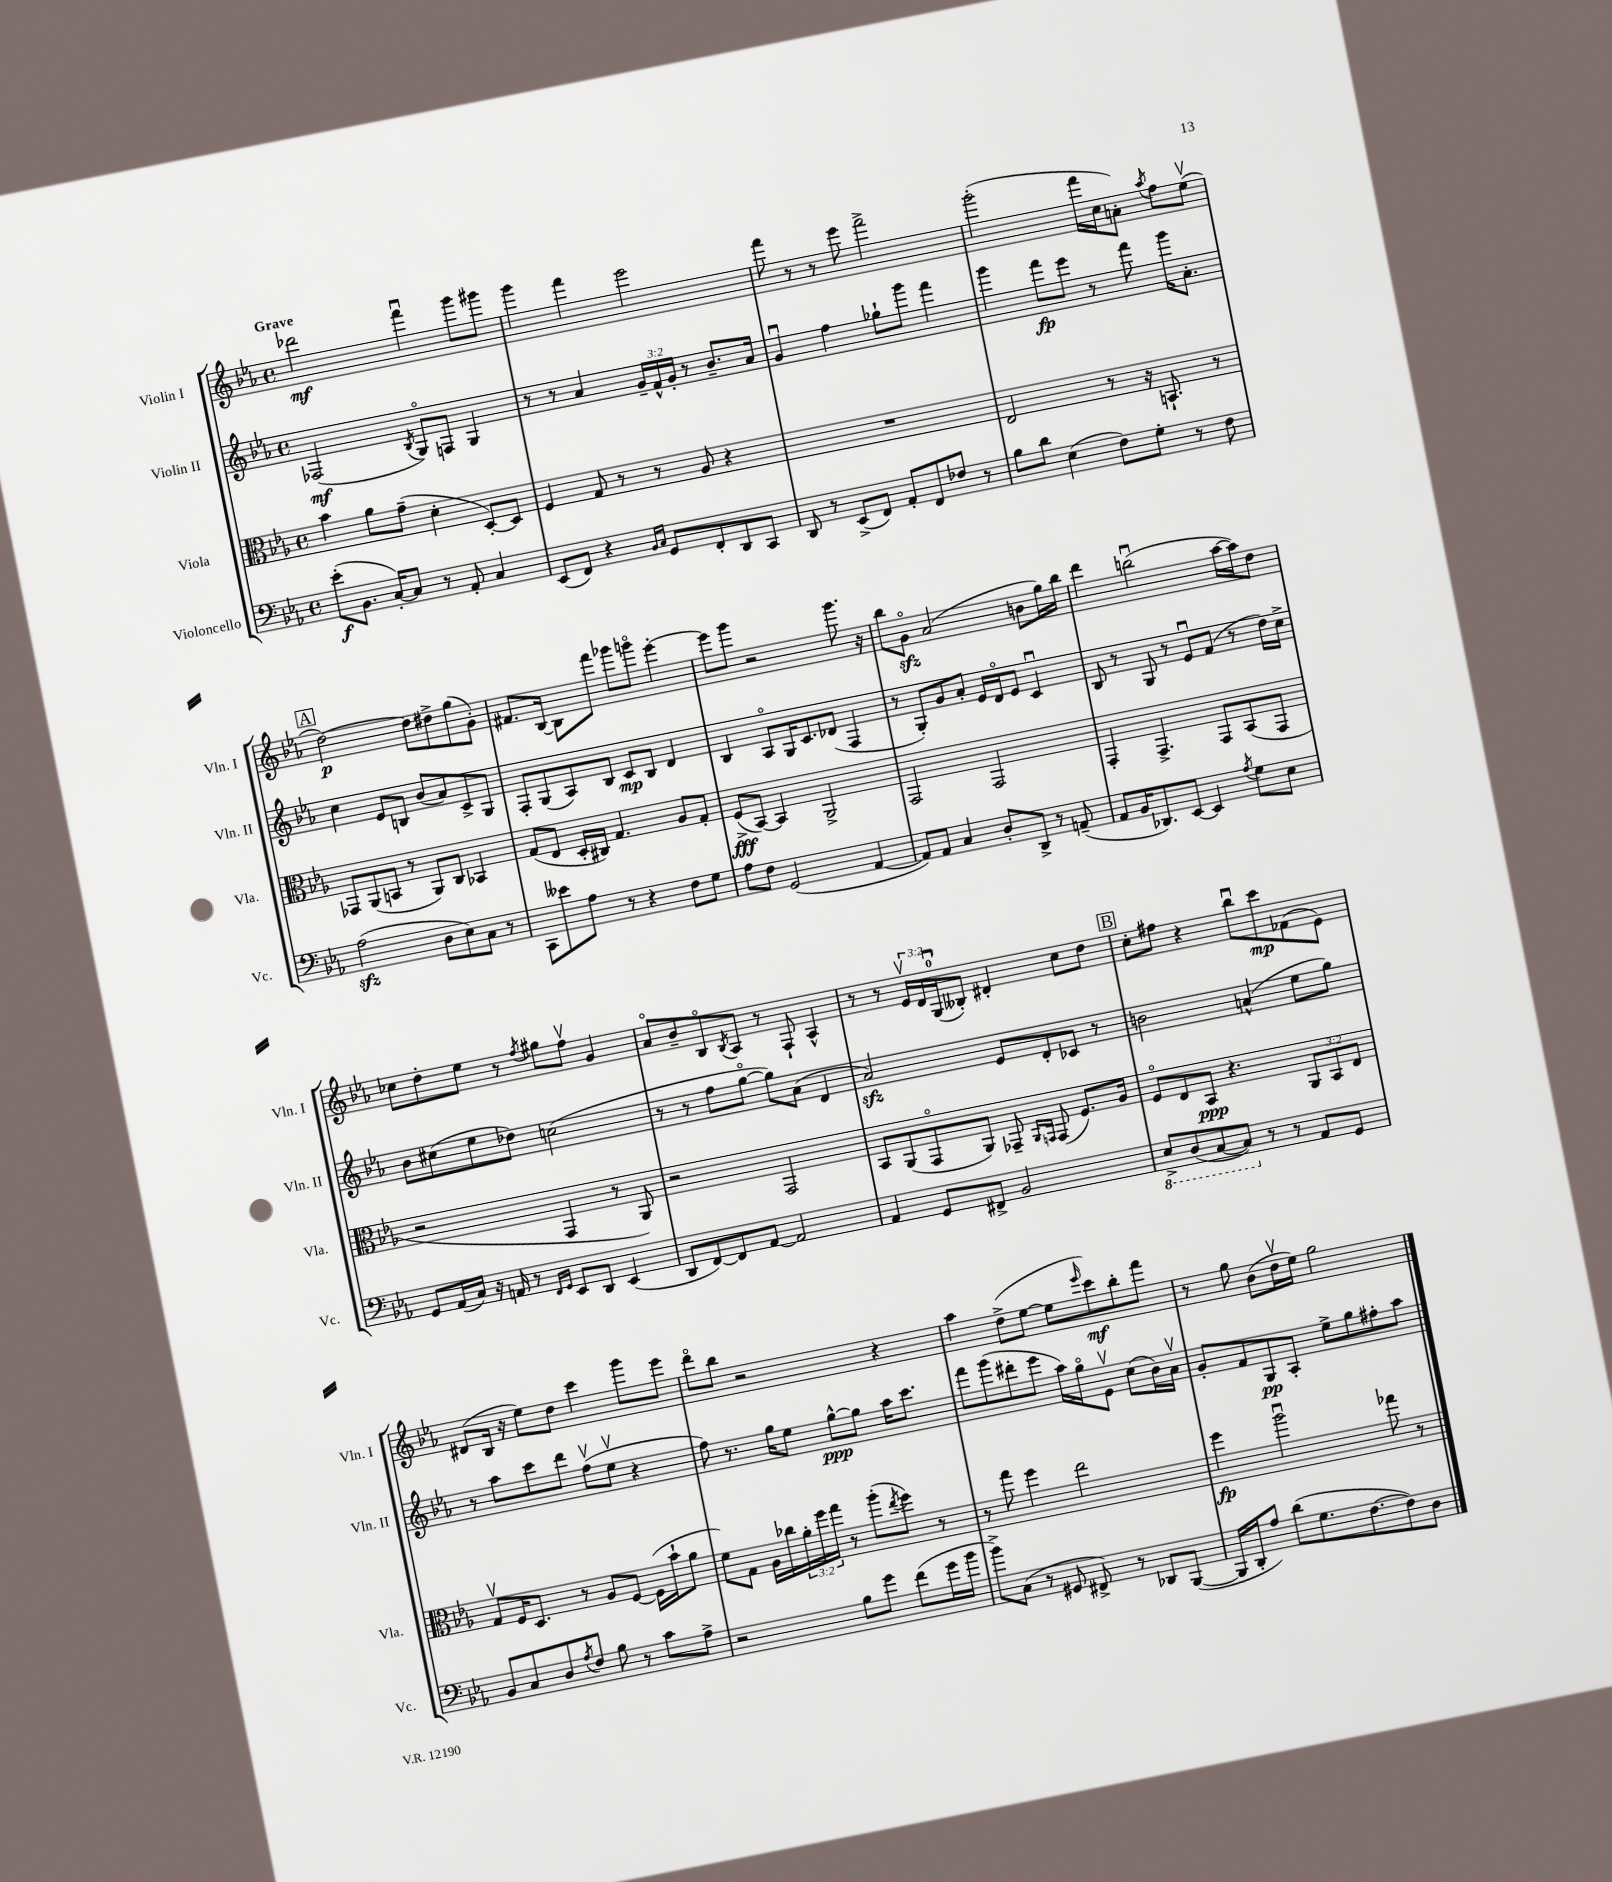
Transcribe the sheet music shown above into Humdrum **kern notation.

**kern	**dynam	**kern	**dynam	**kern	**dynam	**kern	**dynam
*part4	*part4	*part3	*part3	*part2	*part2	*part1	*part1
*staff4	*staff4	*staff3	*staff3	*staff2	*staff2	*staff1	*staff1
*I"Violoncello	*	*I"Viola	*	*I"Violin II	*	*I"Violin I	*
*I'Vc.	*	*I'Vla.	*	*I'Vln. II	*	*I'Vln. I	*
*clefF4	*	*clefC3	*	*clefG2	*	*clefG2	*
*k[b-e-a-]	*	*k[b-e-a-]	*	*k[b-e-a-]	*	*k[b-e-a-]	*
*M4/4	*	*M4/4	*	*M4/4	*	*M4/4	*
*met(c)	*	*met(c)	*	*met(c)	*	*met(c)	*
=1	=1	=1	=1	=1	=1	=1	=1
!	!	!	!	!	!	!LO:TX:a:B:t=Grave	!
(8e-'\L	f	4b-\	.	(2F-X/	mf	2ddd-X\	mf
8.BB-\J	.	.	.	.	.	.	.
.	.	8a-\L	.	.	.	.	.
[16C'/KL)	.	.	.	.	.	.	.
8C/J]	.	(8g~\J	.	.	.	.	.
.	.	.	.	8qB-/	.	.	.
8r	.	4d'\	.	8G/L)	.	4fffu\	.
8AA-'/	.	.	.	8Fn/J	.	.	.
4C/	.	[8D'/L)	.	4G/	.	8ggg\L	.
.	.	8D/J]	.	.	.	8ggg#X\J	.
=2	=2	=2	=2	=2	=2	=2	=2
(8EE-/L	.	4F/	.	8r	.	4ggg\	.
8FF/J)	.	.	.	8r	.	.	.
4r	.	8G/	.	4a-/	.	4fff\	.
.	.	8r	.	.	.	.	.
16qqBB-/LL	.	.	.	.	.	.	.
16qqC/JJ	.	.	.	.	.	.	.
8GG/L	.	8r	.	24g~/LL	.	2eee-\	.
.	.	.	.	24f^^/	.	.	.
.	.	.	.	24g'/JJ	.	.	.
8FF'/	.	8A-/	.	8r	.	.	.
8DD/	.	4r	.	8.b-~/L	.	.	.
8CC/J	.	.	.	.	.	.	.
.	.	.	.	16a-/Jk	.	.	.
=3	=3	=3	=3	=3	=3	=3	=3
8DD/	.	1r	.	4gu/	.	8fff\	.
8r	.	.	.	.	.	8r	.
(8EE-^/L	.	.	.	4ff\	.	8r	.
8FF/J)	.	.	.	.	.	8eee-\	.
8AA-'/L	.	.	.	8gg-X`\L	.	2fff^\	.
8FF/	.	.	.	8ggg\J	.	.	.
8F-X/J	.	.	.	4fff\	.	.	.
8r	.	.	.	.	.	.	.
=4	=4	=4	=4	=4	=4	=4	=4
8B-\L	.	2E-/	.	4ggg\	.	(2ggg'\	.
8d\J	.	.	.	.	.	.	.
(4E-\	.	.	.	8fff\L	fp	.	.
.	.	.	.	8eee-\J	.	.	.
8F\L)	.	8r	.	8r	.	16fff\LL	.
.	.	.	.	.	.	16cc\J	.
8G'\J	.	16r	.	8fff\	.	8an'\J)	.
.	.	8.BBn`/	.	.	.	.	.
.	.	.	.	.	.	8qaa-/	.
8r	.	.	.	16ggg\KL	.	8ff\L	.
.	.	.	.	8.a-'\J	.	.	.
8F\	.	8r	.	.	.	(8ee-v\J	.
!!LO:LB:g=z
!!LO:REH:place=s1:t=A
=5	=5	=5	=5	=5	=5	=5	=5
(2A-zz\	.	8GG-X/L	.	4cc\	.	[2dd\)	p
.	.	(8AA-/	.	.	.	.	.
.	.	8BBn/J	.	8e-/L	.	.	.
.	.	8r	.	8Bn/J	.	.	.
8D\L	.	8AA-/L)	.	(8b-/L	.	8dd\L]	.
8E-\)	.	8C/J	.	8a-/)	.	8dd#X^\	.
8C\J	.	4BB-X/	.	8c^/	.	(8gg\	.
8r	.	.	.	8G/J	.	8g'\J)	.
=6	=6	=6	=6	=6	=6	=6	=6
8CC\L	.	(8G/L	.	8F'/L	.	8.f#X/L	.
8e--X\	.	8E-/J	.	(8G/	.	.	.
.	.	.	.	.	.	[16B-/Jk	.
8A-\J	.	16D'/LL	.	8A-/)	.	8B-\L]	.
.	.	16C#X/JJ)	.	.	.	.	.
8r	.	4.G/	.	8B-/J	.	8fff\J	.
4r	.	.	.	8c/L	mp	8ggg-X\L	.
.	.	.	.	8B-/J	.	8gggn\J	.
8F\L	.	8A-/L	.	4d/	.	[4eee-'\	.
8G\J	.	8G'/J	.	.	.	.	.
=7	=7	=7	=7	=7	=7	=7	=7
8A-\L	.	(8F^/L	fff	4B-/	.	8eee-\L]	.
8F\J	.	[8BB-/J)	.	.	.	8ggg\J	.
(2GG/	.	4BB-/]	.	8A-/L	.	2r	.
.	.	.	.	16G/K	.	.	.
.	.	.	.	8.c/	.	.	.
.	.	2AA-^/	.	.	.	.	.
.	.	.	.	(8d-X/J	.	.	.
[4AA-/	.	.	.	4F/	.	8.ggg\	.
.	.	.	.	.	.	16r	.
=8	=8	=8	=8	=8	=8	=8	=8
8AA-/L])	.	2GG/	.	8r	.	8bb-\L	.
8AA-/J	.	.	.	8G'/L)	.	8gzz\J	.
4C/	.	.	.	8g/	.	(2a-/	.
.	.	.	.	8a-'/J	.	.	.
8D'/L	.	2GG/	.	16e-/LL	.	.	.
.	.	.	.	16d/J	.	.	.
8DD^/J	.	.	.	8e-/J	.	.	.
8r	.	.	.	4cu/	.	8bn\L	.
(8AAn~/	.	.	.	.	.	16gg\L)	.
.	.	.	.	.	.	16bb-\JJ	.
=9	=9	=9	=9	=9	=9	=9	=9
8AA-/L	.	4GG'/	.	8B-/	.	4ddd\	.
16BB-/K	.	.	.	8r	.	.	.
8.DD-X/)	.	.	.	.	.	.	.
.	.	4.GG^/	.	8G/	.	(2bbnu\	.
[8EE-/J	.	.	.	8r	.	.	.
4EE-/]	.	.	.	8e-u/L	.	.	.
.	.	8GG/L	.	(8f/J	.	.	.
8qA-/	.	.	.	.	.	.	.
8G\L	.	(8BB-/	.	8r	.	[16aa-\LL	.
.	.	.	.	.	.	16aa-\J])	.
8E-\J	.	8GG/J	.	16dd\LL)	.	8dd\J	.
.	.	.	.	16cc^\JJ	.	.	.
!!LO:LB:g=z
=10	=10	=10	=10	=10	=10	=10	=10
8GG/L	.	2r	.	8b-\L	.	8cc-X\L	.
(16AA-/L	.	.	.	(8cc#X\	.	8dd'\	.
16C/JJ)	.	.	.	.	.	.	.
16r	.	.	.	8ee-\	.	8ee-\J	.
16AAn/	.	.	.	.	.	.	.
8r	.	.	.	8dd-X\J)	.	8r	.
16qqFF/LL	.	.	.	.	.	.	.
16qqGG/JJ	.	.	.	.	.	8qff/	.
8EE-/L	.	4GG/	.	(2ccn\	.	8gg#X\L	.
8DD/J	.	.	.	.	.	8ffv\J	.
(4EE-/	.	8r	.	.	.	4g/	.
.	.	8AA-/)	.	.	.	.	.
=11	=11	=11	=11	=11	=11	=11	=11
8DD/L	.	2r	.	8r	.	8a-/L	.
[8FF/)	.	.	.	8r	.	8b-~/	.
8FF/]	.	.	.	8ff\L	.	8B-/	.
.	.	.	.	.	.	8qB-/	.
[8AA-/J	.	.	.	[8gg\J	.	8A-/J	.
2AA-/]	.	2GG/	.	8gg\L])	.	8r	.
.	.	.	.	(8a-\J	.	8F`/	.
.	.	.	.	4d/	.	4A-^^/	.
=12	=12	=12	=12	=12	=12	=12	=12
4AA-/	.	8BB-/L	.	2a-zz/)	.	8r	.
.	.	(8AA-/	.	.	.	8r	.
8GG/L	.	8GG/	.	.	.	24e-v/LL	.
.	.	.	.	.	.	24d/	.
.	.	.	.	.	.	(24Gu/J	.
8FF#X^/J	.	8AA-/J)	.	.	.	8B--X'/J)	.
2BB-/	.	8GG-X~/	.	8e-/L	.	4d#X'/	.
.	.	16qqAA-/LL	.	.	.	.	.
.	.	16qqGGn/JJ	.	.	.	.	.
.	.	(8GG/	.	8d'/	.	.	.
.	.	8.F/L)	.	8c-X/J	.	8cc\L	.
.	.	.	.	8r	.	8dd\J	.
.	.	16A-/Jk	.	.	.	.	.
!!LO:REH:place=s1:t=B
=13	=13	=13	=13	=13	=13	=13	=13
*8ba	*	*	*	*	*	*	*
8EE-^/L	.	8F/L	.	2bn\	.	8cc'\L	.
(8DD/	.	8E-/	.	.	.	8ff#X\J	.
[8CC/	.	8BB-/J	ppp	.	.	4r	.
8CC/J])	.	4.r	.	.	.	.	.
*X8ba	*	*	*	*	*	*	*
8r	.	.	.	(4an^^/	.	8bb-u\L	.
8r	.	.	.	.	.	8ccc\	mp
8AA-/L	.	12AA-/L	.	8ee-\L	.	(8f-X\	.
.	.	12BB-/	.	.	.	.	.
8GG/J	.	.	.	8gg\J)	.	8e-\J)	.
.	.	12E-/J	.	.	.	.	.
!!LO:LB:g=z
=14	=14	=14	=14	=14	=14	=14	=14
8BB-/L	.	8Gv/L	.	8r	.	(8d#X/L	.
8C/	.	16F/K	.	8aa-\L	.	16B-/Jk	.
.	.	8.D/J	.	.	.	16r	.
8D/	.	.	.	8ccc\	.	8ee-\L)	.
8qA-/	.	.	.	.	.	.	.
8F/J	.	8r	.	8ddd\J	.	8dd\J	.
8B-\	.	8A-/L	.	(8ffv\L	.	4ccc\	.
8r	.	[8F/J	.	8ee-v\J	.	.	.
8c\L	.	(16F\LL]	.	4r	.	8ggg\L	.
.	.	16b-`\J	.	.	.	.	.
8A-^\J	.	8a-\J	.	.	.	8eee-\J	.
=15	=15	=15	=15	=15	=15	=15	=15
2r	.	8f\L)	.	8ff\)	.	8ddd\L	.
.	.	8G\J	.	8.r	.	8bb-\J	.
.	.	16A-\LL	.	.	.	2r	.
.	.	16cc-X\	.	16gg\KL	.	.	.
.	.	24a-'\	.	8ee-\J	.	.	.
.	.	24ff\	.	.	.	.	.
.	.	24gg\JJ	.	.	.	.	.
8B-\L	.	8r	.	[8gg^^\L	ppp	.	.
8g\J	.	(8aa-'\L	.	8gg\J]	.	.	.
.	.	8qee-/	.	.	.	.	.
(8f\L	.	8ff\J)	.	16aa-\KL	.	4r	.
.	.	.	.	8.ccc\J	.	.	.
16g\L	.	8r	.	.	.	.	.
16b-\JJ	.	.	.	.	.	.	.
=16	=16	=16	=16	=16	=16	=16	=16
8b-^\L)	.	8r	.	8fff\L	.	4aa-\	.
(8C\J	.	8gg\	.	(8ggg\	.	.	.
8r	.	4ff\	.	8ddd#X'\	.	(8dd^\L	.
8GG#X/	.	.	.	8eee-\J	.	[8ee-\J	.
8FF#X^/)	.	2ee-\	.	16aa-\LL)	.	8ee-\L]	.
.	.	.	.	16gg\J	.	.	.
.	.	.	.	.	.	16qqeee-/	.
8r	.	.	.	8e-v\J	.	8ccc\)	mf
8DD-X/L	.	.	.	(8cc\L	.	8bb-'\	.
([8BBB-/J	.	.	.	16b-\L)	.	8fff\J	.
.	.	.	.	16a-v\JJ	.	.	.
=17	=17	=17	=17	=17	=17	=17	=17
16BBB-/LL]	.	4ff\	fp	8g'/L	.	8r	.
16DD'/J	.	.	.	.	.	.	.
8A-/J)	.	.	.	8f/	.	8gg\	.
(8d\L	.	2aa-u\	.	8G/	pp	(8b-\L	.
8.G\	.	.	.	8A-'/J	.	16ddv\L	.
.	.	.	.	.	.	16ee-\JJ)	.
.	.	.	.	8ee-^\L	.	2gg\	.
[8.F\	.	.	.	.	.	.	.
.	.	.	.	8gg\	.	.	.
8F\])	.	8gg-X\	.	8ff#X'\	.	.	.
8D\J	.	8r	.	8aa-\J	.	.	.
==	==	==	==	==	==	==	==
*-	*-	*-	*-	*-	*-	*-	*-
